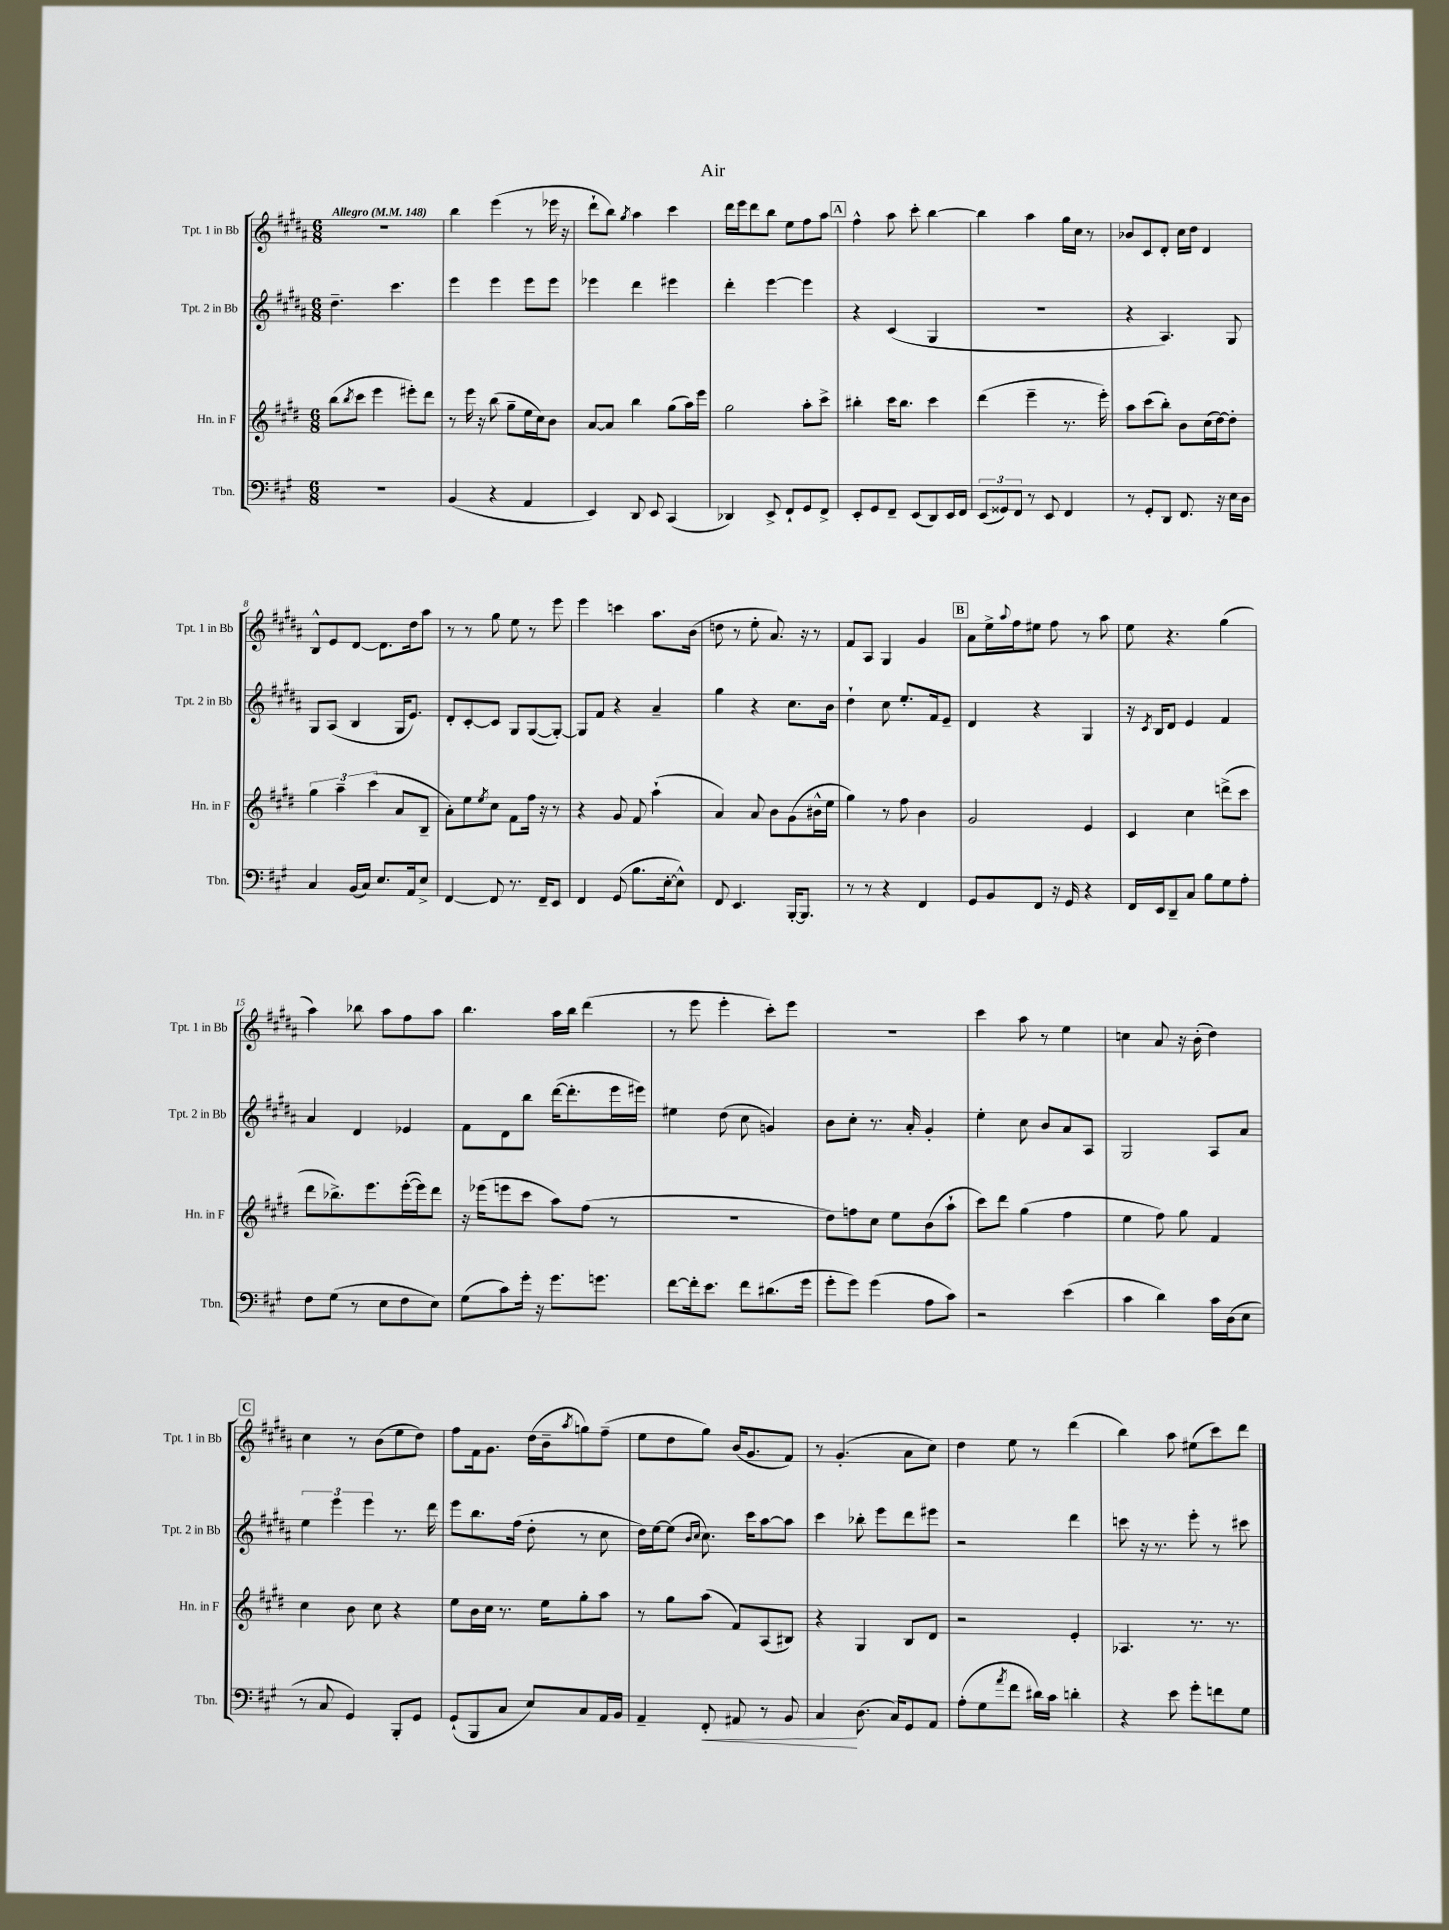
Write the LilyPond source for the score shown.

\header { title = "Air" }
<<
\new StaffGroup <<
\new Staff = "s0" \with { instrumentName = "Tpt. 1 in Bb" shortInstrumentName = "Tpt. 1 in Bb" } {
    \clef treble \key b \major \numericTimeSignature \time 6/8 \tempo "Allegro" 4 = 148
    R2. |
    b''4 e'''4( r8 ees'''16 r16 |
    dis'''8-! b''8) \acciaccatura { gis''8 } ais''4 cis'''4 |
    dis'''16 e'''16 dis'''8 b''8 e''8 fis''8 ais''8 |
    \mark \markup { \box "A" } fis''4-^ ais''8 cis'''8-. b''4~ |
    b''4 ais''4 gis''16 cis''16 r8 |
    bes'8 cis'8 dis'8-. cis''16 dis''16 dis'4 |
    b8-^ e'8 dis'8~ dis'8. dis''16 ais''8 |
    r8 r8 gis''8 e''8 r8 e'''8 |
    e'''4 c'''4 ais''8. b'16( |
    d''8 r8 e''8-. ais'8.) r16 r8 |
    fis'8 ais8 gis4 gis'4 |
    \mark \markup { \box "B" } ais'8 e''16-> \appoggiatura { ais''8 } fis''16 eis''8 fis''8 r8 ais''8 |
    e''8 r4. gis''4( |
    ais''4) bes''8 ais''8 fis''8 ais''8 |
    b''4. ais''16 b''16 dis'''4( |
    r8 e'''8 e'''4-. cis'''8-.) e'''8 |
    R2. |
    cis'''4 ais''8 r8 e''4 |
    c''4 ais'8 r16 b'16-.( dis''4) |
    \mark \markup { \box "C" } cis''4 r8 b'8( e''8 dis''8) |
    fis''8 fis'16 gis'8. dis''16( b'16-- \acciaccatura { ais''8 } g''8) fis''8--( |
    e''8 dis''8 gis''8) b'16( gis'8. fis'8) |
    r8 gis'4.-.( ais'8 cis''8) |
    dis''4 e''8 r8 dis'''4( |
    b''4) ais''8 eis''8( cis'''8) dis'''8 \bar "|." |
}
\new Staff = "s1" \with { instrumentName = "Tpt. 2 in Bb" shortInstrumentName = "Tpt. 2 in Bb" } {
    \clef treble \key b \major \numericTimeSignature \time 6/8
    dis''4.-- cis'''4. |
    e'''4 e'''4 e'''8 e'''8 |
    ees'''4 dis'''4 eis'''4 |
    dis'''4-. e'''4~ e'''4 |
    \mark \markup { \box "A" } r4 cis'4( gis4 |
    R2. |
    r4 ais4.) gis8 |
    gis8 ais8( b4 gis16 e'8.) |
    dis'8-. cis'8~-. cis'8 gis8 gis8~( gis8~-.) |
    gis8 fis'8 r4 ais'4-- |
    gis''4 r4 cis''8. b'16 |
    dis''4-! cis''8 e''8.-. fis'16 e'8-- |
    \mark \markup { \box "B" } dis'4 r4 gis4 |
    r16 \acciaccatura { cis'8 } b16 dis'8 e'4 fis'4 |
    ais'4 dis'4 ees'4 |
    fis'8 dis'8 b''8 dis'''16~( dis'''8.-. e'''16 eis'''16) |
    eis''4 dis''8( cis''8 g'4) |
    b'8 cis''8-. r8. ais'16-. gis'4-. |
    e''4-. cis''8 b'8 ais'8 ais8 |
    gis2 ais8 ais'8 |
    \mark \markup { \box "C" } \tuplet 3/2 { e''4 e'''4 e'''4 } r8. dis'''16 |
    e'''8 b''8. fis''16( dis''8-. r8 cis''8 |
    dis''16) e''16~ e''8( \grace { b'16 cis''16 } cis''8.) cis'''16 ais''8~ ais''8 |
    cis'''4 bes''8-. e'''8 dis'''8 eis'''8 |
    r2 dis'''4 |
    c'''8 r16 r8. e'''8-. r8 cis'''8 \bar "|." |
}
\new Staff = "s2" \with { instrumentName = "Hn. in F" shortInstrumentName = "Hn. in F" } {
    \clef treble \key e \major \numericTimeSignature \time 6/8
    b''8( \acciaccatura { b''8 } cis'''8 e'''4 eis'''8-.) dis'''8 |
    r8 e'''16 r16 b''8( gis''8-- e''16 cis''16) b'8 |
    a'8~ a'8 b''4 gis''8( a''16) e'''16 |
    gis''2 a''8-. cis'''8-> |
    \mark \markup { \box "A" } bis''4-. cis'''16 bis''8. cis'''4 |
    dis'''4( e'''4-- r8. e'''16-.) |
    a''8 cis'''8( b''8-.) b'8 cis''16( dis''16~) dis''8-. |
    \tuplet 3/2 { gis''4 a''4-- cis'''4( } a'8 b8-- |
    a'8-.) e''8 \acciaccatura { e''8 } cis''8 fis'8 fis''16 r16 r8 |
    r4 gis'8 fis'8 a''4-!( |
    a'4) a'8 b'8 gis'8( bis'16-^ e''16 |
    gis''4) r8 fis''8 b'4 |
    \mark \markup { \box "B" } gis'2 e'4 |
    cis'4 cis''4 d'''8->( cis'''8 |
    dis'''8 bes''8.->) e'''8. e'''16~-.( e'''16) dis'''8 |
    r16 ees'''16( e'''8 cis'''8 a''8) fis''8( r8 |
    R2. |
    dis''8) f''8 cis''8 e''8 b'8( a''8-! |
    cis'''8) dis'''8 gis''4( fis''4 |
    e''4 fis''8) gis''8 fis'4 |
    \mark \markup { \box "C" } cis''4 b'8 cis''8 r4 |
    e''8 b'16 cis''16 r8. e''16 gis''8-. a''8 |
    r8 gis''8 a''8( fis'8) a8( bis8) |
    r4 gis4 b8 dis'8 |
    r2 e'4-. |
    aes4. r8. r8. \bar "|." |
}
\new Staff = "s3" \with { instrumentName = "Tbn." shortInstrumentName = "Tbn." } {
    \clef bass \key a \major \numericTimeSignature \time 6/8
    R2. |
    b,4( r4 a,4 |
    e,4) d,8 e,8 cis,4( |
    des,4) e,8-> fis,8-! gis,8 fis,8-> |
    \mark \markup { \box "A" } e,8-. gis,8 fis,8-- e,8( d,8) e,16 fis,16 |
    \tuplet 3/2 { e,8( gisis,8) fis,8 } r8 e,8 fis,4 |
    r8 gis,8-. d,8 fis,8. r16 e16 d16 |
    cis4 b,16( cis16) e8. a,16 e8-> |
    fis,4~ fis,8 r8. fis,16-- e,8 |
    fis,4 gis,8( b8. e16~-. e8-^) |
    fis,8 e,4. b,,16~-. b,,8. |
    r8 r8 r4 fis,4 |
    \mark \markup { \box "B" } gis,8 b,8 fis,8 r16 gis,16 r4 |
    fis,16 e,16 d,8-- cis8 b8 gis8 a8-. |
    fis8 gis8( r8 e8 fis8 e8) |
    gis8( cis'8) gis'16-. r16 gis'8. g'8. |
    fis'8~ fis'16-. e'8. fis'8 dis'8.( gis'16 |
    gis'8-. gis'8) gis'4( a8 cis'8) |
    r2 e'4( |
    cis'4 d'4) cis'16 d16( e8 |
    \mark \markup { \box "C" } r8 cis8 gis,4) b,,8-. gis,8 |
    gis,8-!( b,,8 cis8 e8) cis8 a,16 b,16 |
    a,4-- fis,8-.\< ais,8 r8 b,8 |
    cis4\! d8.( cis16) gis,8 a,8 |
    a8-.( gis8 \acciaccatura { a'8 } fis'8 dis'16) cis'16 d'4-. |
    r4 e'8 gis'8-. f'8 gis8 \bar "|." |
}
>>
>>
